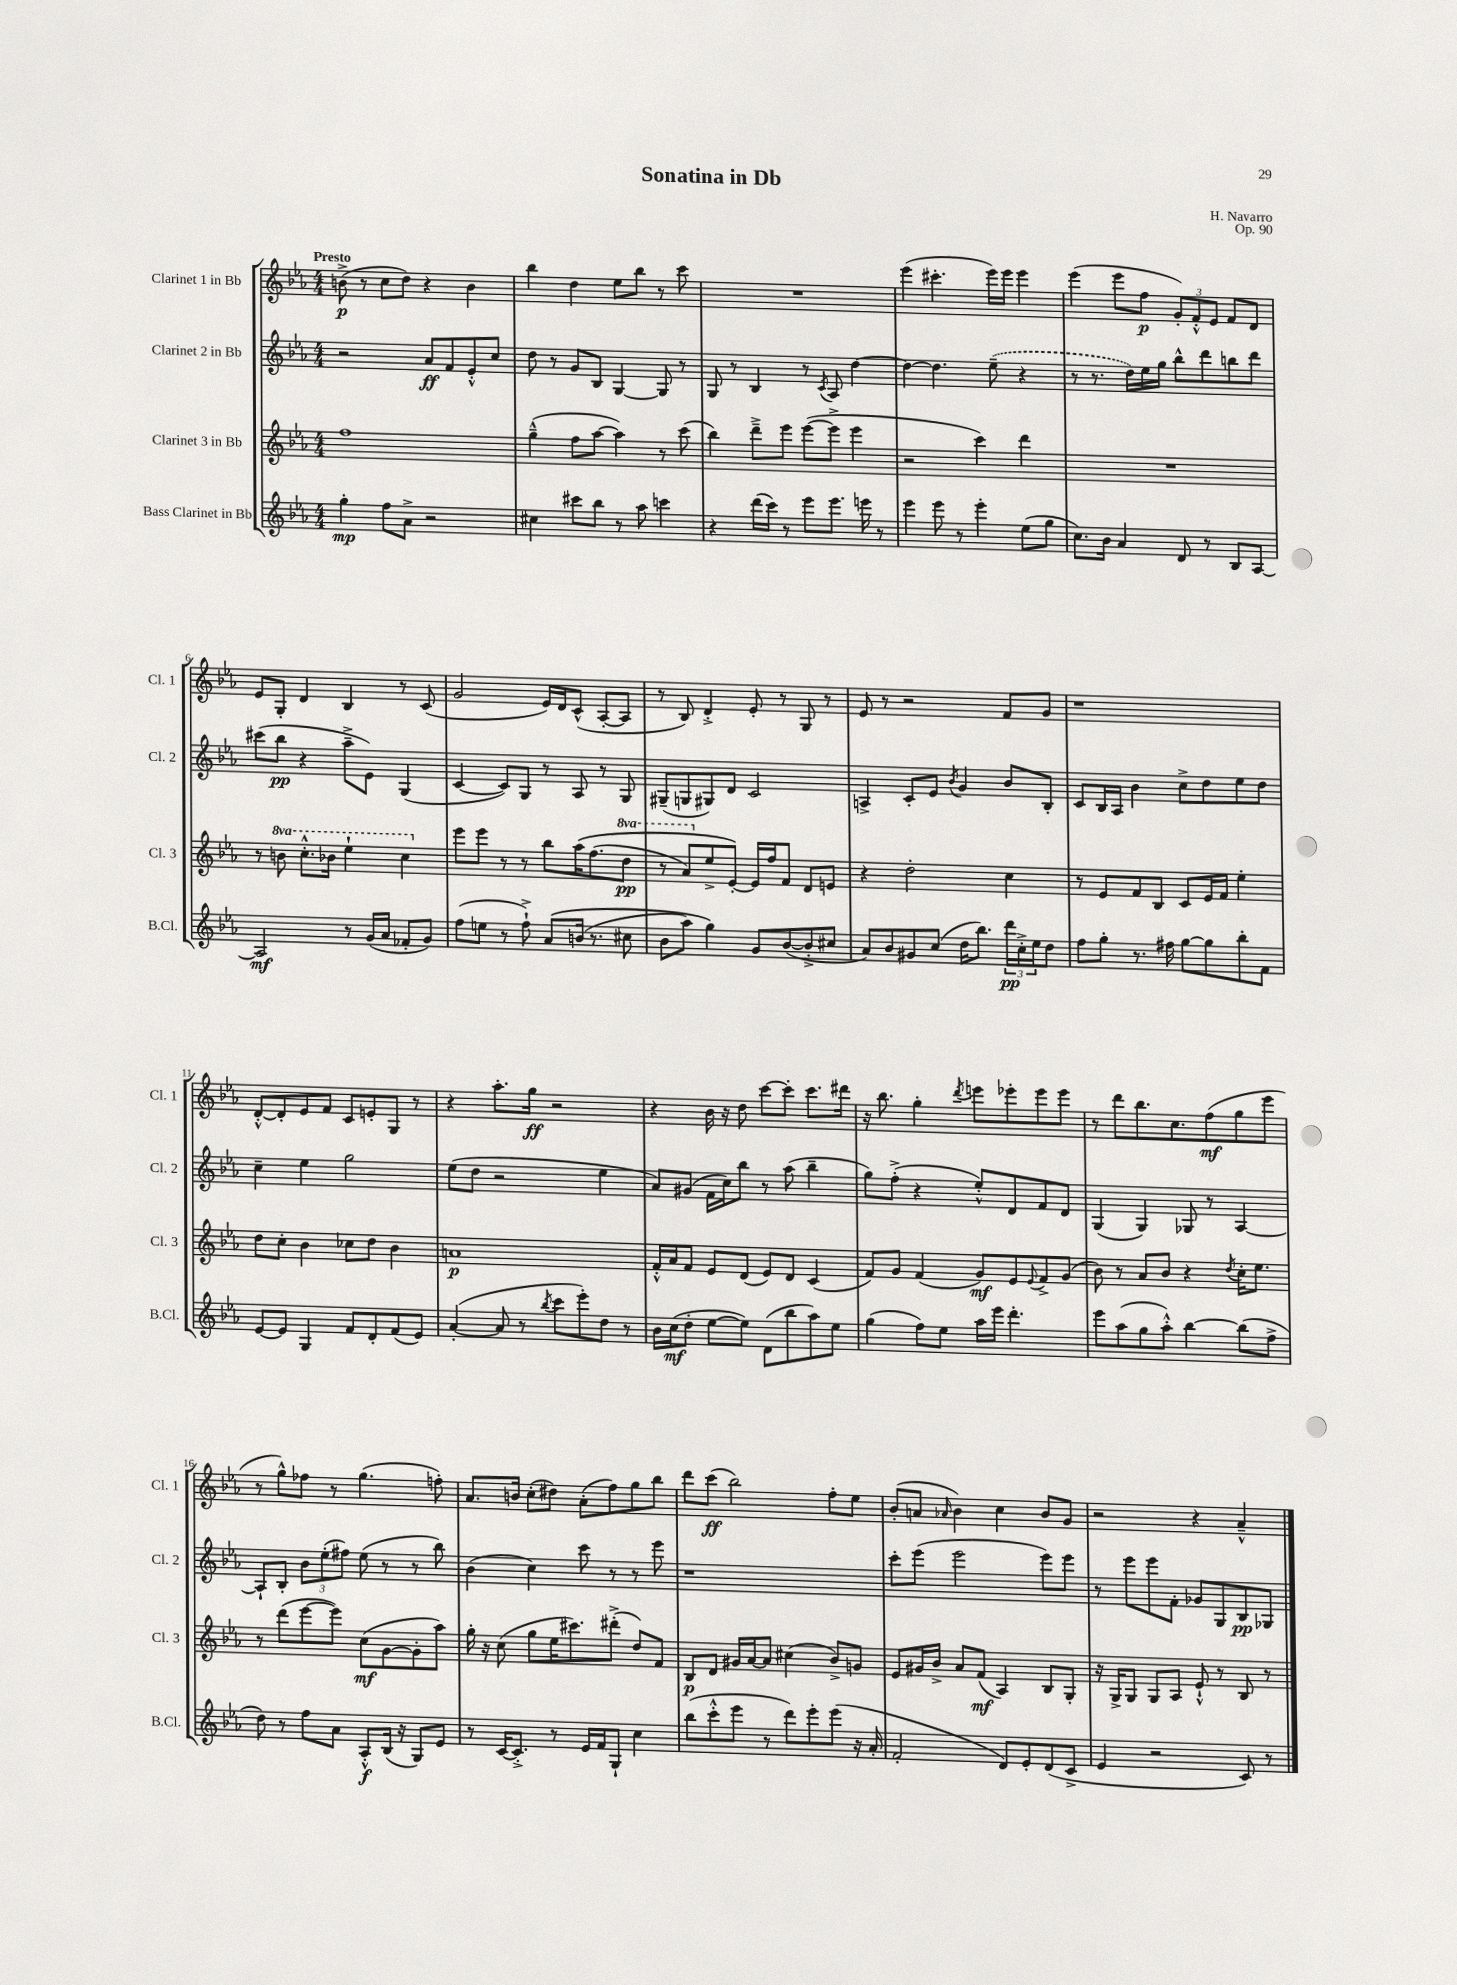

**kern	**dynam	**kern	**dynam	**kern	**dynam	**kern	**dynam
*part4	*part4	*part3	*part3	*part2	*part2	*part1	*part1
*staff4	*staff4	*staff3	*staff3	*staff2	*staff2	*staff1	*staff1
*I"Bass Clarinet in Bb	*	*I"Clarinet 3 in Bb	*	*I"Clarinet 2 in Bb	*	*I"Clarinet 1 in Bb	*
*I'B.Cl.	*	*I'Cl. 3	*	*I'Cl. 2	*	*I'Cl. 1	*
*clefG2	*	*clefG2	*	*clefG2	*	*clefG2	*
*k[b-e-a-]	*	*k[b-e-a-]	*	*k[b-e-a-]	*	*k[b-e-a-]	*
*M4/4	*	*M4/4	*	*M4/4	*	*M4/4	*
=1	=1	=1	=1	=1	=1	=1	=1
!	!	!	!	!	!	!LO:TX:a:B:t=Presto	!
4gg'\	mp	1ff	.	2r	.	(8bn^\	p
.	.	.	.	.	.	8r	.
8ff\L	.	.	.	.	.	8cc\L	.
8a-^\J	.	.	.	.	.	8dd\J)	.
2r	.	.	.	8a-/L	ff	4r	.
.	.	.	.	8f/	.	.	.
.	.	.	.	8e-'^^/	.	4b\	.
.	.	.	.	8cc/J	.	.	.
=2	=2	=2	=2	=2	=2	=2	=2
4cc#X\	.	(4gg~^^\	.	8dd\	.	4bb-\	.
.	.	.	.	8r	.	.	.
8ccc#X\L	.	8ff\L	.	8g/L	.	4dd\	.
8bb-\J	.	[8aa-\J	.	8B-/J	.	.	.
8r	.	4aa-\])	.	[4G/	.	8ee-\L	.
8aa-\	.	.	.	.	.	8bb-\J	.
4cccn\	.	8r	.	8G/]	.	8r	.
.	.	(8ccc\	.	8r	.	8ccc\	.
=3	=3	=3	=3	=3	=3	=3	=3
4r	.	4bb-\)	.	8G/	.	1r	.
.	.	.	.	8r	.	.	.
(16ddd\LL	.	8ddd~^\L	.	4B-/	.	.	.
16ccc\JJ)	.	.	.	.	.	.	.
8r	.	8eee-\J	.	.	.	.	.
8eee-\L	.	([8eee-\L	.	8r	.	.	.
.	.	.	.	8qc/	.	.	.
8.eee-\J	.	8eee-^\J]	.	8A-/	.	.	.
.	.	4eee-\	.	[4dd\	.	.	.
16eeen\	.	.	.	.	.	.	.
8r	.	.	.	.	.	.	.
=4	=4	=4	=4	=4	=4	=4	=4
4eee-\	.	2r	.	4dd\_	.	(4eee-\	.
8eee-\	.	.	.	4.dd\]	.	4.ccc#X'\	.
8r	.	.	.	.	.	.	.
4eee-'\	.	4ccc\)	.	.	.	.	.
.	.	.	.	(8ee-~\	.	16eee-\LL)	.
.	.	.	.	.	.	16eee-\JJ	.
(8ee-\L	.	4ddd\	.	4r	.	4eee-\	.
8gg\J	.	.	.	.	.	.	.
=5	=5	=5	=5	=5	=5	=5	=5
8.cc\L)	.	1r	.	8r	.	(4eee-\	.
.	.	.	.	8.r	.	.	.
16b-\Jk	.	.	.	.	.	.	.
4a-/	.	.	.	.	.	8eee-\L	.
.	.	.	.	16dd\LL)	.	.	.
.	.	.	.	16ee-\	.	8ff\J	p
.	.	.	.	16gg\JJ	.	.	.
8d/	.	.	.	8bb-^^\L	.	12g'/L)	.
.	.	.	.	.	.	12f'^^/	.
8r	.	.	.	8ddd\	.	.	.
.	.	.	.	.	.	12e-/J	.
8B-/L	.	.	.	8bbn\	.	8f/L	.
[8A-/J	.	.	.	8ddd\J	.	8d/J	.
!!LO:LB:g=z
=6	=6	=6	=6	=6	=6	=6	=6
2A-/]	mf	8r	.	(8ccc#X\L	.	8e-/L	.
*	*	*8va	*	*	*	*	*
.	.	8bbn\	.	8bb-\J	pp	8G'/J	.
.	.	8.ccc'^^\L	.	4r	.	4d/	.
.	.	16bb-X\Jk	.	.	.	.	.
8r	.	4eee-`\	.	8aa-~^\L	.	4B-/	.
(16g/LL	.	.	.	8e-\J)	.	.	.
16a-/JJ	.	.	.	.	.	.	.
8f-X'/L	.	4ccc\	.	(4G/	.	8r	.
8g/J)	.	.	.	.	.	(8c/	.
=7	=7	=7	=7	=7	=7	=7	=7
*	*	*X8va	*	*	*	*	*
(8ff\L	.	8eee-\L	.	[4c/	.	2g/	.
8een\J	.	8eee-\J	.	.	.	.	.
8r	.	8r	.	8c/L])	.	.	.
8ff`^\)	.	8r	.	8G/J	.	.	.
(8a-/L	.	8bb-\L	.	8r	.	16e-/LL)	.
.	.	.	.	.	.	16d/J	.
(16bn/Jk	.	(16aa-\K	.	8A-/	.	(8c^^/J	.
8.r	.	(8.ff\	.	.	.	.	.
.	.	.	.	8r	.	[8A-'/L	.
*	*	*8va	*	*	*	*	*
8cc#X\	.	8ddd\J	pp	8G/	.	8A-/J]	.
=8	=8	=8	=8	=8	=8	=8	=8
8b-\L	.	8r	.	(8G#X~/L	.	8r	.
8aa-\J)	.	8aa-/L)	.	8Gn/	.	8B-/)	.
*	*	*X8va	*	*	*	*	*
4gg\)	.	8ee-^/	.	8G#X/)	.	4d'^/	.
.	.	[8e-'/J)	.	8d/J	.	.	.
8g/L	.	16e-/LL]	.	2c/	.	8e-'/	.
.	.	16ff/J	.	.	.	.	.
([8b-/	.	8f/J	.	.	.	8r	.
8b-'^/]	.	8d/L	.	.	.	8G/	.
8cc#X/J	.	8en/J	.	.	.	8r	.
=9	=9	=9	=9	=9	=9	=9	=9
8a-/L)	.	4r	.	4An^/	.	8e-/	.
8b-/	.	.	.	.	.	8r	.
8g#X/	.	2dd'\	.	8c'/L	.	2r	.
(8cc/J	.	.	.	8e-/J	.	.	.
.	.	.	.	8qb-/	.	.	.
16dd\KL	.	.	.	4g/	.	.	.
8.bb-\J)	.	.	.	.	.	.	.
24ddd\LL	pp	4cc\	.	8b-/L	.	8f/L	.
24cc'^\	.	.	.	.	.	.	.
24ee-\J	.	.	.	.	.	.	.
8dd\J	.	.	.	8B-'/J	.	8g/J	.
=10	=10	=10	=10	=10	=10	=10	=10
8ff\L	.	8r	.	8c/L	.	1r	.
8gg'\J	.	8e-/L	.	16B-/L	.	.	.
.	.	.	.	16A-/JJ	.	.	.
8.r	.	8f/	.	4b-\	.	.	.
.	.	8B-/J	.	.	.	.	.
16ff#X\	.	.	.	.	.	.	.
[8gg\L	.	8c/L	.	8cc^\L	.	.	.
8gg\]	.	16e-/L	.	8dd\	.	.	.
.	.	16f/JJ	.	.	.	.	.
8bb-'\	.	4ee-'\	.	8ee-\	.	.	.
8f\J	.	.	.	8dd\J	.	.	.
!!LO:LB:g=z
=11	=11	=11	=11	=11	=11	=11	=11
[8e-/L	.	8dd\L	.	4cc~\	.	[8d'^^/L	.
8e-/J]	.	8cc'\J	.	.	.	8d'/]	.
4G/	.	4b-\	.	4ee-\	.	8e-/	.
.	.	.	.	.	.	8f/J	.
8f/L	.	8cc-X\L	.	2gg\	.	8c/L	.
8d'/	.	8dd\J	.	.	.	8en'/	.
(8f/	.	4b-\	.	.	.	8G/J	.
8e-/J)	.	.	.	.	.	8r	.
=12	=12	=12	=12	=12	=12	=12	=12
([4a-'/	.	1an	p	(8ee-\L	.	4r	.
.	.	.	.	8dd\J	.	.	.
8a-/]	.	.	.	2r	.	8.aa-'\L	.
8r	.	.	.	.	.	.	.
.	.	.	.	.	.	16gg\Jk	ff
8qbb-/	.	.	.	.	.	.	.
8ccc\L	.	.	.	.	.	2r	.
8eee-'\)	.	.	.	.	.	.	.
8dd\J	.	.	.	4ee-\	.	.	.
8r	.	.	.	.	.	.	.
=13	=13	=13	=13	=13	=13	=13	=13
16b-\LL	.	16f'^^/LL	.	8a-/L)	.	4r	.
(16cc\J	mf	16a-/J	.	.	.	.	.
8dd'\J	.	8f/J	.	(8g#X/J	.	.	.
[8ee-\L	.	8e-/L	.	16f\LL	.	16b-\	.
.	.	.	.	16cc\J)	.	16r	.
8ee-\J])	.	(8d/J	.	8bb-\J	.	8dd\	.
(8d\L	.	8e-/L)	.	8r	.	[8ccc\L	.
8bb-\	.	8d/J	.	(8aa-\	.	8ccc'\J]	.
8aa-\)	.	(4c/	.	4bb-~\	.	8.ccc\L	.
8ee-\J	.	.	.	.	.	.	.
.	.	.	.	.	.	16ddd#X\Jk	.
=14	=14	=14	=14	=14	=14	=14	=14
(4gg\	.	8f/L)	.	8gg\L)	.	16r	.
.	.	.	.	.	.	8.bb-\	.
.	.	8g/J	.	(8ff'^\J	.	.	.
8ff\L)	.	(4f/	.	4r	.	4gg'\	.
8ee-\J	.	.	.	.	.	.	.
.	.	.	.	.	.	8qddd/	.
16aa-\LL	.	8g/L)	mf	8ee-'^^/L)	.	8eeen\L	.
16eee-\JJ	.	.	.	.	.	.	.
4.ddd'\	.	8e-/	.	8d/	.	8eee-X'\	.
.	.	8qqe-/	.	.	.	.	.
.	.	8f^/	.	8f/	.	8eee-\	.
.	.	(8g/J	.	8d/J	.	8eee-\J	.
=15	=15	=15	=15	=15	=15	=15	=15
8eee-\L	.	8b-\)	.	(4G/	.	8r	.
(8aa-\	.	8r	.	.	.	8ddd\L	.
8gg\	.	8a-/L	.	4G/)	.	8.bb-\	.
8aa-'^^\J)	.	8b-/J	.	.	.	.	.
.	.	.	.	.	.	8.cc\	.
[4bb-\	.	4r	.	8G-X/	.	.	.
.	.	.	.	8r	.	(8ff\	mf
.	.	8qdd/	.	.	.	.	.
(8bb-\L]	.	16cc'\KL	.	[4A-/	.	8gg\	.
.	.	8.ee-\J	.	.	.	.	.
8ff^\J	.	.	.	.	.	8eee-\J	.
!!LO:LB:g=z
=16	=16	=16	=16	=16	=16	=16	=16
8dd\)	.	8r	.	8A-`/L]	.	8r	.
8r	.	(8ddd\L	.	8B-'/J	.	8gg^^\L)	.
8ff\L	.	[8eee-\	.	12b-\L	.	8ff-X\J	.
.	.	.	.	(12ee-'\	.	.	.
8a-\J	.	8eee-\J])	.	.	.	8r	.
.	.	.	.	12ff#X\J)	.	.	.
8A-'^^/L	f	(8cc\L	mf	(8ee-\	.	(4.gg\	.
(16B-/Jk	.	[8g\	.	8r	.	.	.
16r	.	.	.	.	.	.	.
8G/L)	.	8g'\]	.	8r	.	.	.
8e-/J	.	8aa-\J)	.	8bb-\)	.	8ffn'\)	.
=17	=17	=17	=17	=17	=17	=17	=17
8r	.	16gg'\	.	(4b-\	.	8.a-/L	.
.	.	16r	.	.	.	.	.
[16c/KL	.	(8cc\	.	.	.	.	.
8.c'^/J]	.	.	.	.	.	16bn/Jk	.
.	.	8gg\L	.	4cc\)	.	(8cc'\L	.
8r	.	16ee-\K	.	.	.	8dd#X\J)	.
.	.	8.ccc#X\)	.	.	.	.	.
16e-/LL	.	.	.	8ccc\	.	(8a-'\L	.
16f/J	.	.	.	.	.	.	.
8G`/J	.	(8ddd#X'^\J	.	8r	.	8ff\)	.
4cc\	.	8dd/L)	.	8r	.	8gg\	.
.	.	8f/J	.	8eee-\	.	8bb-\J	.
=18	=18	=18	=18	=18	=18	=18	=18
(8bb-\L	.	8B-/L	p	1r	.	8ddd\L	.
8ccc'^^\	.	8d/J	.	.	.	(8ccc\J	ff
8eee-\J	.	16g#X/LL	.	.	.	2bb-\)	.
.	.	[16a-/J	.	.	.	.	.
8r	.	8a-/J]	.	.	.	.	.
8ddd\L)	.	(4cc#X\	.	.	.	.	.
8eee-'\	.	.	.	.	.	.	.
(8eee-\J	.	8b-^/L)	.	.	.	8ff'\L	.
16r	.	8gn/J	.	.	.	8ee-\J	.
16a-'/	.	.	.	.	.	.	.
=19	=19	=19	=19	=19	=19	=19	=19
2f'/	.	8e-/L	.	8ccc'\L	.	(8b-'/L	.
.	.	16g#X/L	.	(8eee-\J	.	8an/J	.
.	.	16b-^/JJ	.	.	.	.	.
.	.	.	.	.	.	16qqa-X/	.
.	.	8a-/L	.	2eee-\	.	4b-\)	.
.	.	(8f/J	mf	.	.	.	.
8d/L)	.	4A-/)	.	.	.	4cc\	.
8e-'/	.	.	.	.	.	.	.
(8d/	.	8B-/L	.	8eee-\L)	.	8b-/L	.
8c^/J	.	8G'/J	.	8eee-\J	.	8g/J	.
=20	=20	=20	=20	=20	=20	=20	=20
4e-/	.	16r	.	8r	.	2r	.
.	.	16G^/KL	.	.	.	.	.
.	.	8G/J	.	8eee-\L	.	.	.
2r	.	8G/L	.	8eee-\	.	.	.
.	.	8A-/J	.	8f'\J	.	.	.
.	.	8e-`^^/	.	8g-X/L	.	4r	.
.	.	8r	.	8G/	.	.	.
8c/)	.	8B-/	.	8B-/	pp	4a-~^^/	.
8r	.	8r	.	8G-X/J	.	.	.
==	==	==	==	==	==	==	==
*-	*-	*-	*-	*-	*-	*-	*-
